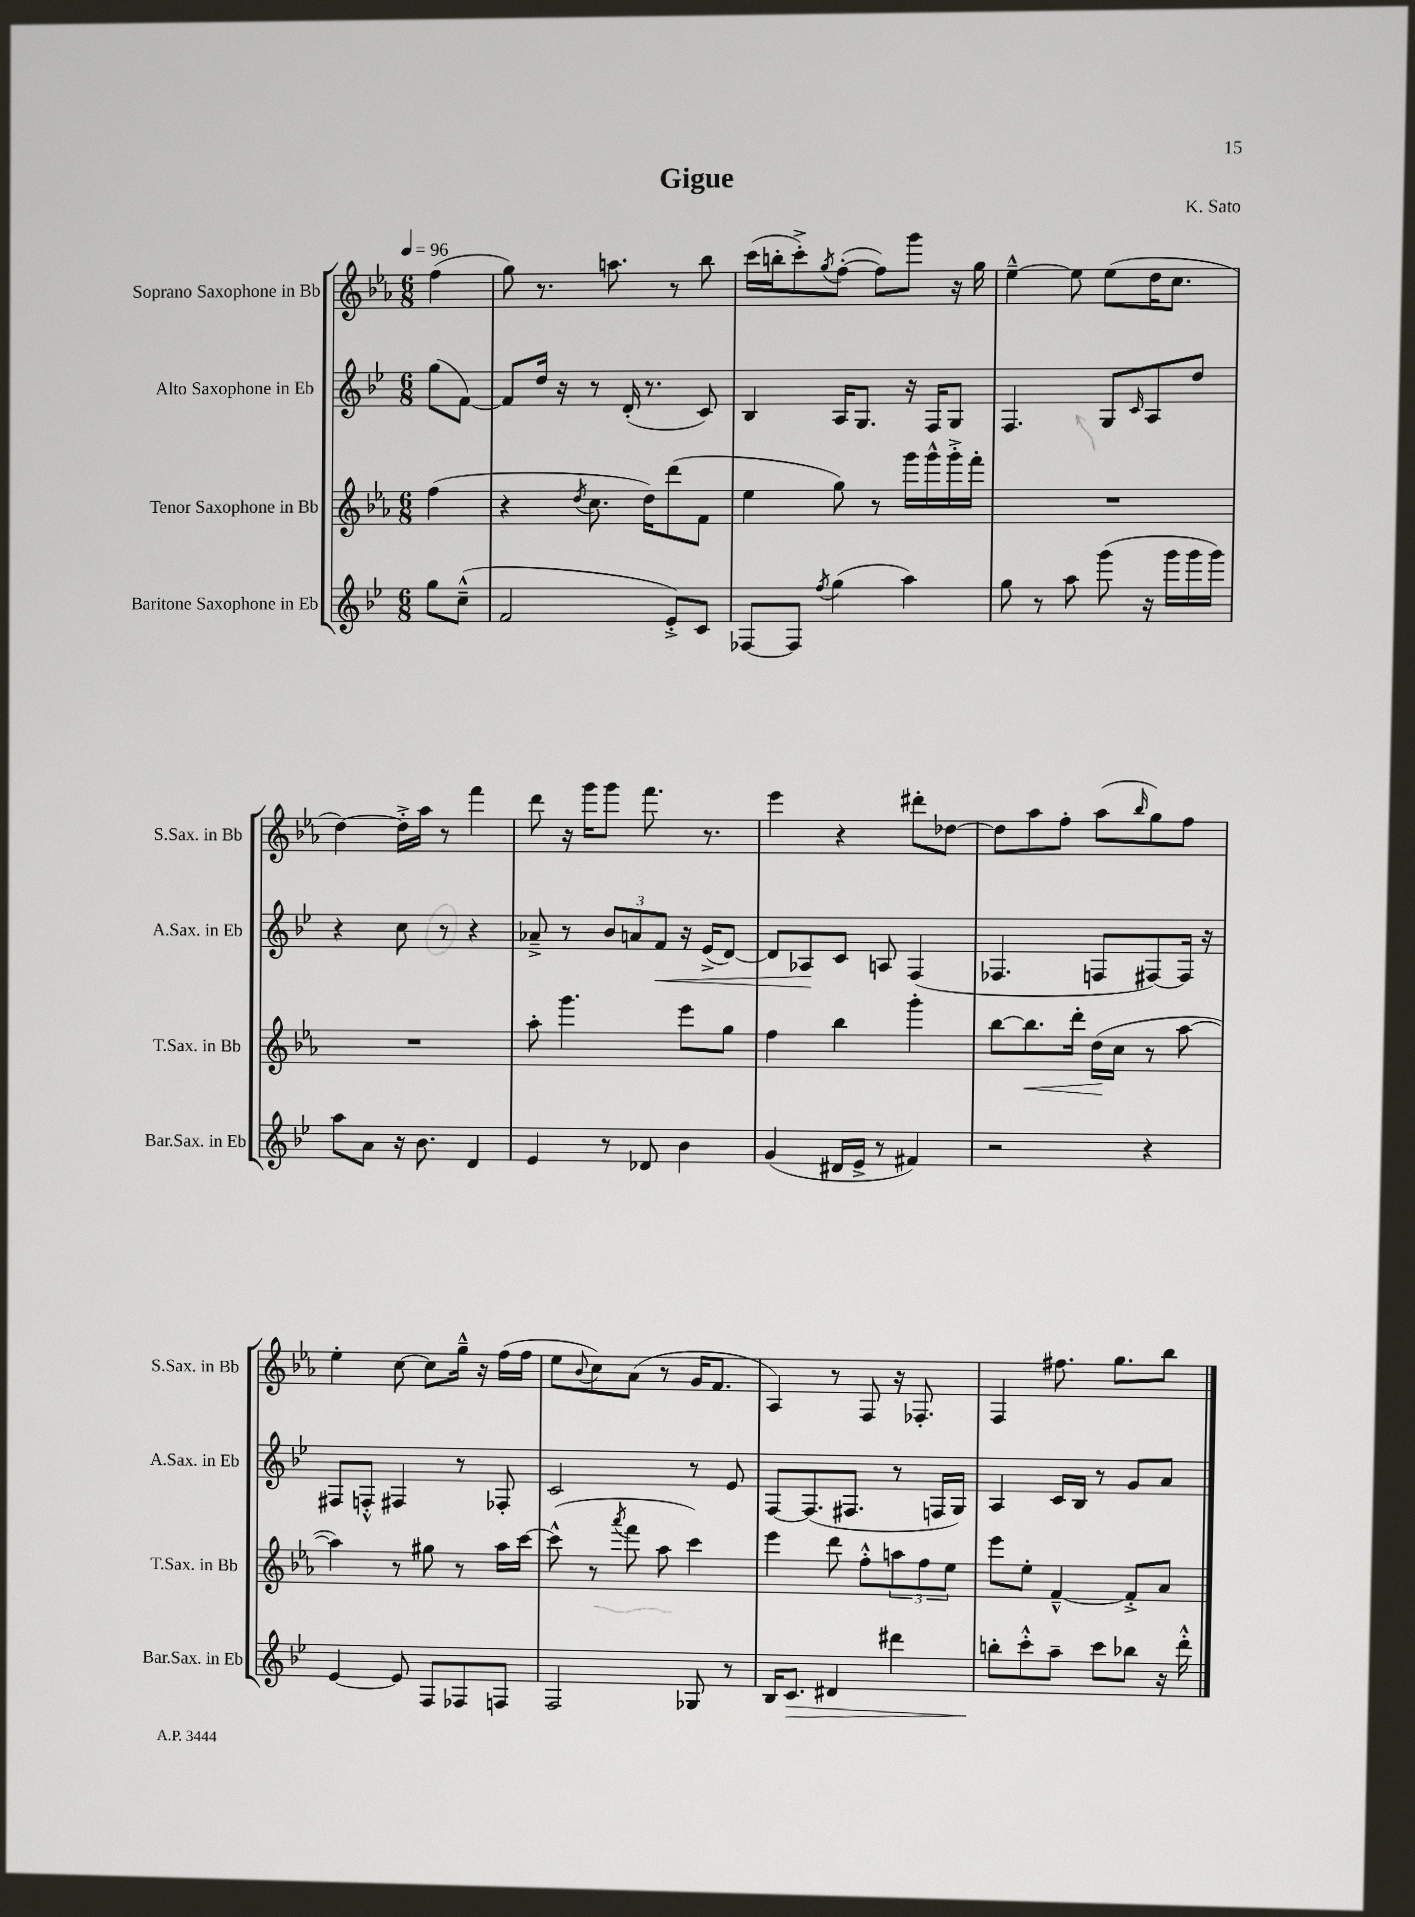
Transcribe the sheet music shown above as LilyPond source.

\header { title = "Gigue" composer = "K. Sato" }
<<
\new StaffGroup <<
\new Staff = "s0" \with { instrumentName = "Soprano Saxophone in Bb" shortInstrumentName = "S.Sax. in Bb" } {
    \clef treble \key ees \major \numericTimeSignature \time 6/8 \partial 4 \tempo 4 = 96
    f''4( |
    g''8) r8. a''8. r8 bes''8 |
    c'''16( b''16-. c'''8-.->) \acciaccatura { g''8 } f''8~-.( f''8) g'''8 r16 g''16 |
    ees''4~---^ ees''8 ees''8( d''16 c''8. |
    d''4~) d''16-.-> aes''16 r8 f'''4 |
    d'''8 r16 g'''16 g'''8 f'''8. r8. |
    ees'''4 r4 dis'''8-. des''8~ |
    des''8 aes''8 f''8-. aes''8( \grace { bes''16 } g''8) f''8 |
    ees''4-. c''8~ c''8 g''16---^ r16 f''16( f''16 |
    ees''8 \appoggiatura { bes'8 } c''8) aes'8( r8 g'16 f'8. |
    aes4) r8 f8 r16 fes8.-. |
    f4 fis''8. g''8. bes''8 \bar "|." |
}
\new Staff = "s1" \with { instrumentName = "Alto Saxophone in Eb" shortInstrumentName = "A.Sax. in Eb" } {
    \clef treble \key bes \major \numericTimeSignature \time 6/8 \partial 4
    g''8( f'8~) |
    f'8 d''16 r16 r8 d'16-.( r8. c'8) |
    bes4 a16 g8. r16 f16 g8 |
    f4. g8 \grace { c'16 } a8 d''8 |
    r4 c''8 r8 r4 |
    aes'8---> r8 \tuplet 3/2 { bes'8 a'8 f'8\< } r16 ees'16->( d'8~) |
    d'8 aes8\! c'8 a8 f4( |
    fes4. f8 fis8~) fis16 r16 |
    fis8 f8-.-^ fis4 r8 fes8-. |
    c'2 r8 ees'8 |
    f8~ f8.( fis8. r8 f16 g16) |
    a4 c'16 bes16 r8 g'8 a'8 \bar "|." |
}
\new Staff = "s2" \with { instrumentName = "Tenor Saxophone in Bb" shortInstrumentName = "T.Sax. in Bb" } {
    \clef treble \key ees \major \numericTimeSignature \time 6/8 \partial 4
    f''4( |
    r4 \acciaccatura { d''8 } c''8. d''16) d'''8( f'8 |
    ees''4 g''8) r8 g'''16 g'''16-^ g'''16-.-> f'''16-. |
    R2. |
    R2. |
    aes''8-. g'''4. ees'''8 g''8 |
    f''4 bes''4 g'''4-. |
    bes''8~ bes''8.\< d'''16-. d''16\!( c''16 r8 aes''8~ |
    aes''4) r8 gis''8 r8 aes''16 c'''16~ |
    c'''8-^( r8 \acciaccatura { aes'''8 } f'''8 aes''8 c'''4) |
    ees'''4 d'''8 f''8-.-^ \tuplet 3/2 { a''8 f''8 ees''8 } |
    ees'''8 ees''8-. f'4~---^ f'8-.-> aes'8 \bar "|." |
}
\new Staff = "s3" \with { instrumentName = "Baritone Saxophone in Eb" shortInstrumentName = "Bar.Sax. in Eb" } {
    \clef treble \key bes \major \numericTimeSignature \time 6/8 \partial 4
    g''8 c''8---^( |
    f'2 ees'8-.->) c'8 |
    fes8~ fes8 \acciaccatura { f''8 } g''4( a''4) |
    g''8 r8 a''8 g'''8( r16 g'''16 g'''16 g'''16) |
    a''8 a'8 r16 bes'8. d'4 |
    ees'4 r8 des'8 bes'4 |
    g'4( dis'16 ees'16-> r8 fis'4) |
    r2 r4 |
    ees'4~ ees'8 f8 fes8 f8 |
    f2 ges8 r8 |
    bes16 c'8.\> dis'4 dis'''4 |
    b''8-.\! c'''8-.-^ a''8-- c'''8 bes''8 r16 d'''16-.-^ \bar "|." |
}
>>
>>
\layout { \context { \Score \remove "Bar_number_engraver" } }
